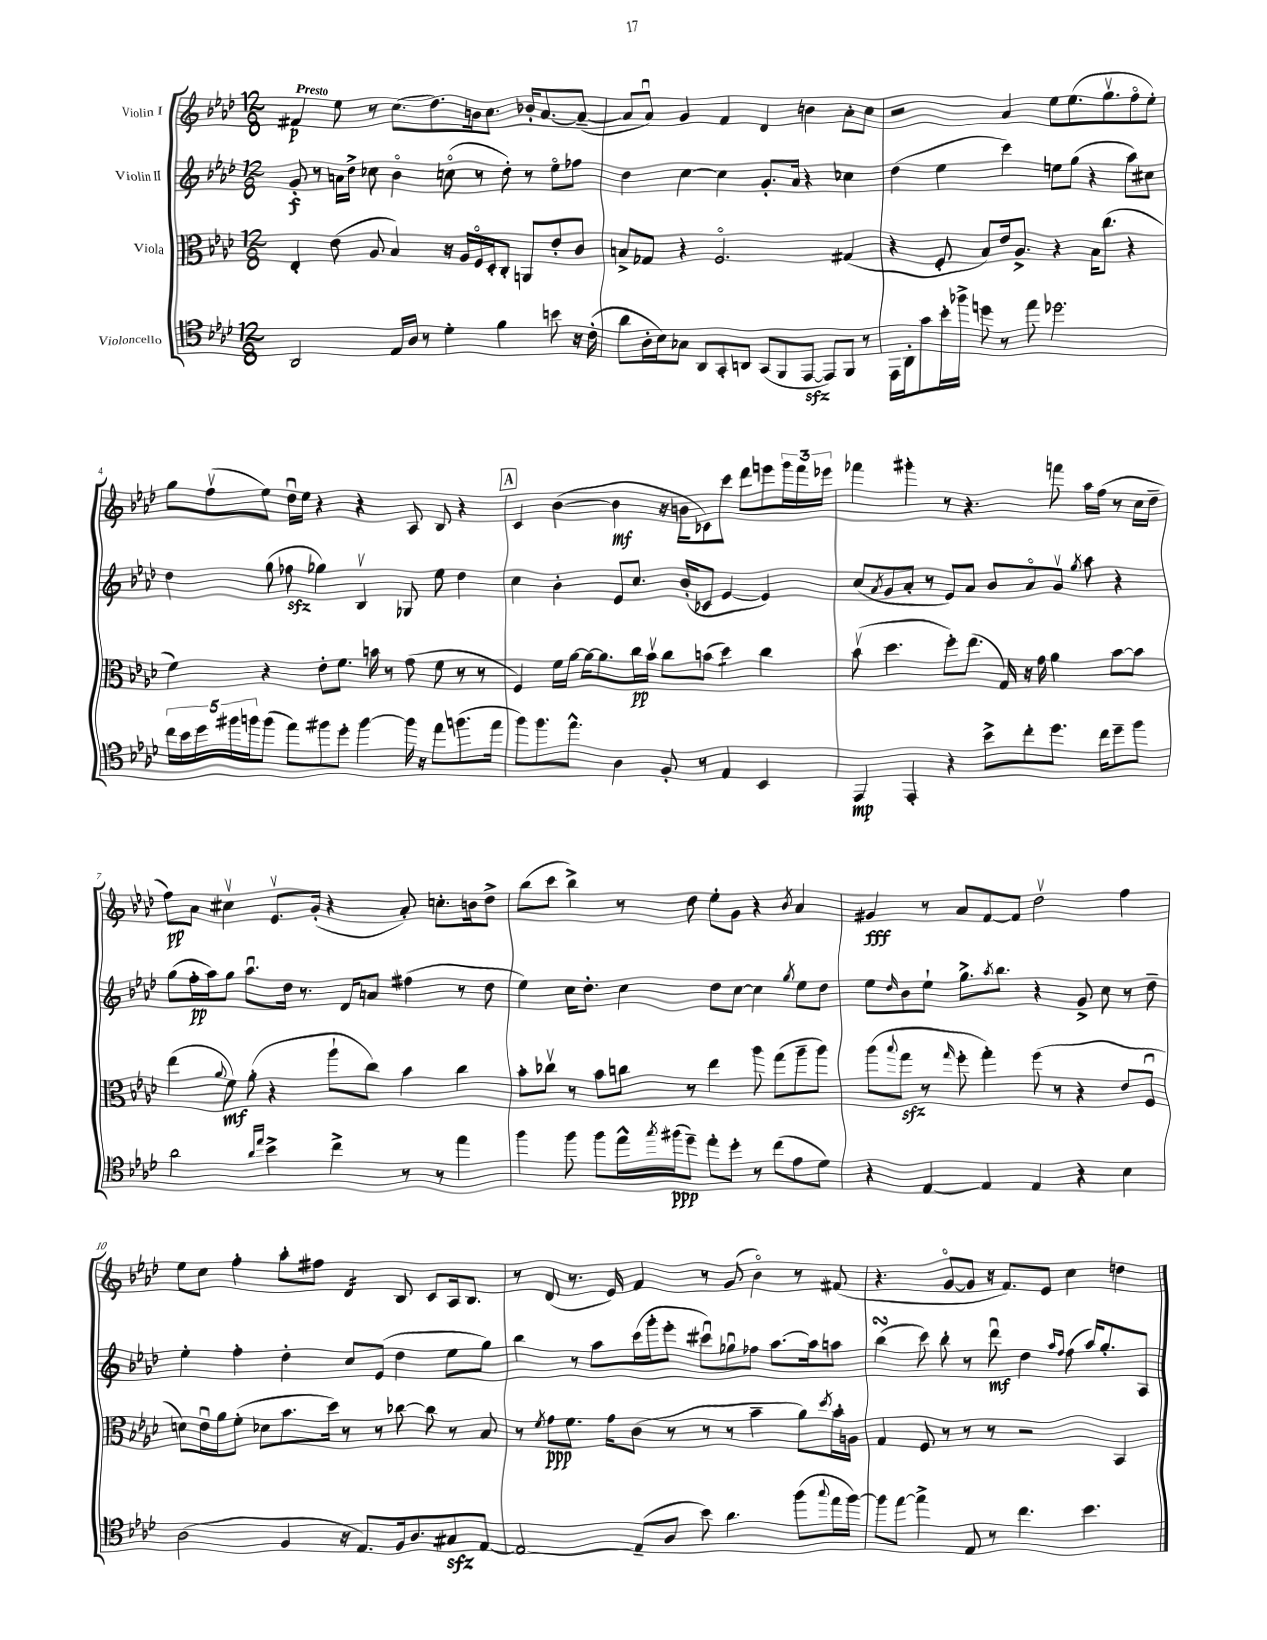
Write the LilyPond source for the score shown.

<<
\new StaffGroup <<
\new Staff = "s0" \with { instrumentName = "Violin I" } {
    \clef treble \key aes \major \numericTimeSignature \time 12/8 \tempo "Presto"
    fis'4\p ees''8 r8 c''8.( des''8.) b'16 c''8. bes'16-. aes'8.~ aes'8~--( |
    aes'8 aes'8\downbow) g'4 f'4 des'4 b'4 aes'8-. c''8 |
    r2 aes'4 ees''8 ees''8.( g''8.\upbow f''8\flageolet ees''8-.) |
    g''8 f''8\upbow( ees''8) des''16\downbow ees''16 r4 r4 aes8 bes8 r4 |
    \mark \markup { \box "A" } c'4 bes'4~( bes'4\mf r16 b'16 ces'8) c'''8 des'''8 e'''8 \tuplet 3/2 { g'''16 f'''16 ees'''16 } |
    fes'''4 gis'''4-. r8 r4. f'''8 aes''16 f''16( r8 c''16 des''16-- |
    f''8\pp) aes'8 cis''4\upbow ees'8.\upbow g'16-.( r4 aes'8-.) c''8.-. b'16 des''8-> |
    bes''8( c'''8 bes''4->) r8 des''8 ees''8-. g'8 r4 \acciaccatura { bes'8 } aes'4 |
    gis'4\fff r8 aes'8 f'8~ f'8 des''2\upbow f''4 |
    ees''8 c''8 f''4-. aes''8-. fis''8 des'4:16 bes8 c'8 aes16 bes8. |
    r8 des'8( r8. ees'16) f'4 r8 g'8( bes'4\flageolet) r8 fis'8( |
    r4. g'8~\flageolet g'8 r16 f'8.) ees'8 c''4 d''4 \bar "|." |
}
\new Staff = "s1" \with { instrumentName = "Violin II" } {
    \clef treble \key aes \major \numericTimeSignature \time 12/8
    g'8-.\f r8 a'16 des''16-> ces''8 bes'4\flageolet c''8\flageolet( r8 des''8-.) r8 ees''8\flageolet fes''8 |
    des''4 c''4~ c''4 g'8.-. aes'16 r4 ces''4 |
    des''4( ees''4 c'''4) e''8 g''8( r4 aes''8) cis''8 |
    des''4 g''8( fes''8\sfz ges''4) bes4\upbow ges8 ees''8 des''4 |
    \mark \markup { \box "A" } c''4 bes'4-. ees'8 c''8. bes'16-.( ces'8 ees'4~ ees'4) |
    c''8( \acciaccatura { aes'8 } g'8 aes'8-. r8 ees'8) aes'8 bes'8 aes'8\flageolet g'8\upbow \acciaccatura { g''8 } aes''8 r4 |
    g''8( f''16-.\pp aes''16) g''8 aes''8.\downbow des''16 r8. des'16 a'8 fis''4( r8 des''8 |
    ees''4) c''16 des''8.-. c''4 des''8 c''8~ c''4 \acciaccatura { g''8 } ees''8 des''8 |
    ees''8 \grace { des''16 } bes'8 ees''8-! g''8.-> \acciaccatura { aes''8 } bes''8. r4 g'8-> c''8 r8 des''8-- |
    ees''4-. f''4-. des''4-. c''8 ees'8( des''4 ees''8 g''8) |
    bes''4 r8 aes''8 c'''16( g'''16-. ees'''8-. cis'''8\downbow) ges''8\downbow fes''8 aes''8.~ aes''16 a''8 |
    bes''4\turn( c'''8) bes''8-. r8 des'''8\downbow\mf des''4 \grace { aes''16 f''16 } f''8( aes''16) g''8.-. aes8 \bar "|." |
}
\new Staff = "s2" \with { instrumentName = "Viola" } {
    \clef alto \key aes \major \numericTimeSignature \time 12/8
    ees4-. ees'8( aes8 bes4) r16 aes16 f16\flageolet des16-. c8-. a,8 ees'8-. c'8 |
    b8-> ges8 r4 f2.\flageolet gis4( |
    r4 f8-. bes8) ees'16 aes8.-> r4 bes16 c''8.( r4 |
    f'4) r4 ees'8-. f'8. b'16 r8 g'8( f'8 r8 r8 |
    \mark \markup { \box "A" } f4) f'16 aes'16~ aes'16~ aes'8. c''16\pp bes'16\upbow c''8 b'8( des''4:8) c''4 |
    bes'8\upbow( des''4. f''8-.) ees''8.( g16) r16 g'16 aes'4 bes'8~ bes'8 |
    ees''4( \appoggiatura { aes'8 } f'8\mf) aes'8-.( r4 aes''8-! c''8) bes'4 c''4 |
    bes'8-. ces''8\upbow r8 bes'8 c''8 r8 ees''4 aes''8 g''8( aes''8-- aes''8) |
    aes''8( \appoggiatura { bes''8 } g''8\sfz r8 \grace { g''16 } f''8-. g''4-.) f''8( r8 r4 ees'8 f8\downbow |
    d'8) ees'16\downbow aes'16 f'8-.( des'8 bes'8. des''16) r8 r8 ces''8~ ces''8 r8 bes8 |
    r8 \acciaccatura { f'8 } g'8\ppp f'8. g'16 c'8( r8 r8 r8 bes'4-- aes'8) \acciaccatura { des''8 } bes'16-. a16 |
    g4 f8 r8 r8 r8 r2 bes,4 \bar "|." |
}
\new Staff = "s3" \with { instrumentName = "Violoncello" } {
    \clef tenor \key aes \major \numericTimeSignature \time 12/8
    aes,2 ees16 aes16 r8 des'4-. f'4 b'8 r16 c'16-.( |
    aes'8 aes16-. bes16) ges8 aes,8 g,8-. a,8 g,8( f,8 ees,8~\sfz ees,8) f,8 r8 |
    ees,16 aes,16-. g'8 bes'16-. fes''16-> d''8 r8 ees''8 des''2. |
    \tuplet 5/4 { c''16 bes'16 des''16 fis''16 f''16 } f''8( ees''8) fis''8 des''8-. fis''4~ fis''16 r16 ees''8 f''8.( ees''16 |
    \mark \markup { \box "A" } f''8) f''8. ees''8.-^ aes4 f8-. r8 ees4 bes,4 |
    ees,4\mp ees,4-. r4 bes'8-> c''8-. des''8. c''16 des''8-- f''8 |
    aes'2 \grace { aes'16 ees''16 } bes'4-> c''4-> r8 r8 ees''4 |
    f''4 f''8 f''8 ees''16-^ \acciaccatura { g''8 } fis''16\ppp( des''8--) ees''8-. des''8-. r8 c''8( ees'8 des'8) |
    r4 ees4~ ees4 ees4 r4 bes4 |
    aes2( f4 r16 ees8.) f16 aes8. gis8\sfz ees8~ |
    ees2~ ees8--( aes8 bes'8) aes'4. f''8( \appoggiatura { g''8 } ees''16 f''16~) |
    f''8 ees''8~ ees''4-> ees8 r8 c''4. bes'4. \bar "|." |
}
>>
>>
